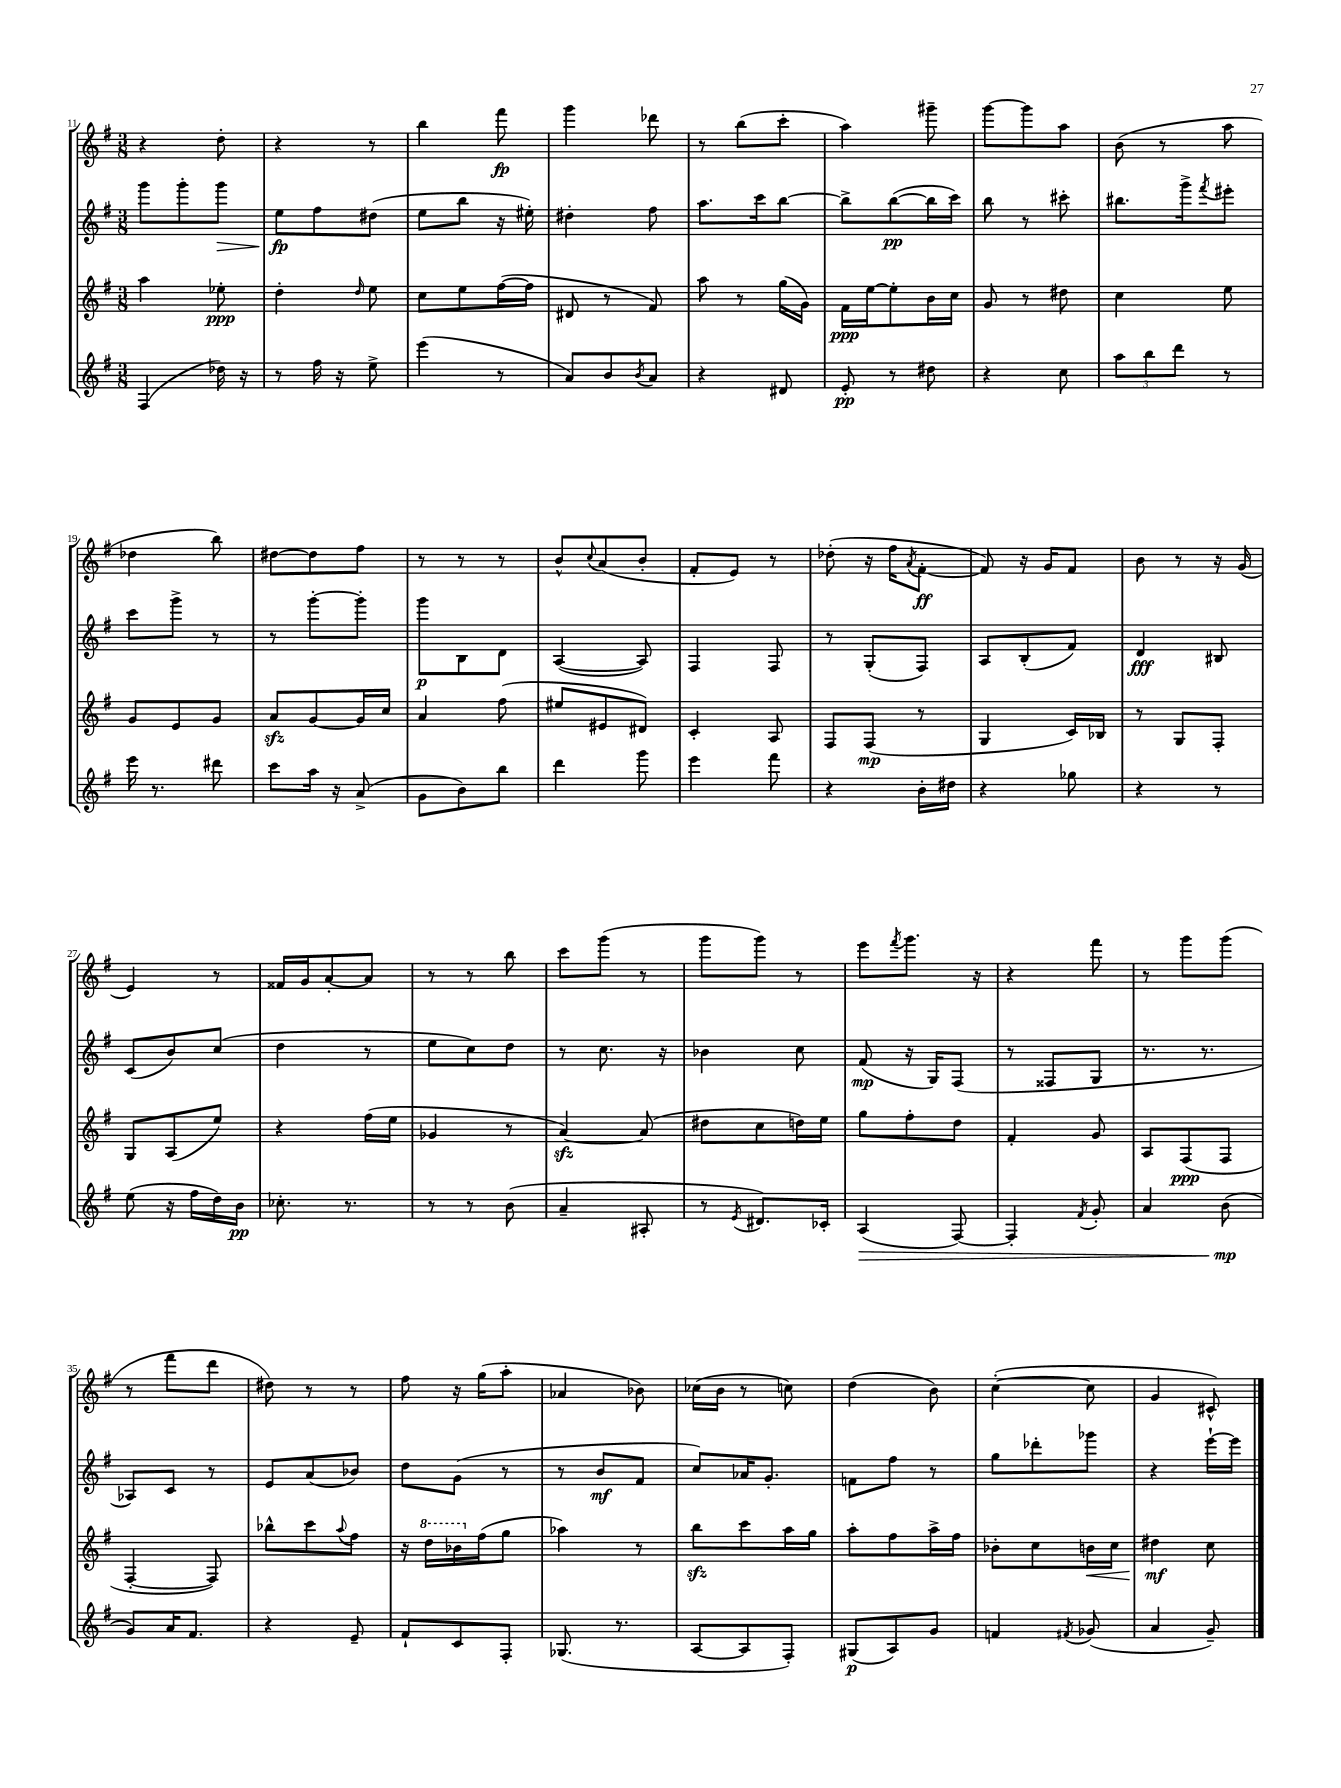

**kern	**dynam	**kern	**dynam	**kern	**dynam	**kern	**dynam
*part4	*part4	*part3	*part3	*part2	*part2	*part1	*part1
*staff4	*staff4	*staff3	*staff3	*staff2	*staff2	*staff1	*staff1
*clefG2	*	*clefG2	*	*clefG2	*	*clefG2	*
*k[f#]	*	*k[f#]	*	*k[f#]	*	*k[f#]	*
*M3/8	*	*M3/8	*	*M3/8	*	*M3/8	*
=11	=11	=11	=11	=11	=11	=11	=11
(4F#/	.	4aa\	.	8ggg\L	.	4r	.
.	.	.	.	8ggg'\	.	.	.
!	!	!	!	!	!LO:HP:b	!	!
16dd-X\)	.	8ee-X'\	ppp	8ggg\J	>	8dd'\	.
16r	.	.	.	.	.	.	.
=12	=12	=12	=12	=12	=12	=12	=12
8r	.	4dd'\	.	8ee\L	fp	4r	.
16ff#\	.	.	.	8ff#\	]	.	.
16r	.	.	.	.	.	.	.
.	.	16qqdd/	.	.	.	.	.
8ee^\	.	8ee\	.	(8dd#X\J	.	8r	.
=13	=13	=13	=13	=13	=13	=13	=13
(4eee\	.	8cc\L	.	8ee\L	.	4bb\	.
.	.	8ee\	.	8bb\J	.	.	.
8r	.	([16ff#\L	.	16r	.	8fff#\	fp
.	.	16ff#\JJ]	.	16ee#X'\)	.	.	.
=14	=14	=14	=14	=14	=14	=14	=14
8a/L)	.	8d#X/	.	4dd#X'\	.	4ggg\	.
8b/	.	8r	.	.	.	.	.
8qb/	.	.	.	.	.	.	.
8a/J	.	8f#/)	.	8ff#\	.	8ddd-X\	.
=15	=15	=15	=15	=15	=15	=15	=15
4r	.	8aa\	.	8.aa\L	.	8r	.
.	.	8r	.	.	.	(8bb\L	.
.	.	.	.	16ccc\k	.	.	.
8d#X/	.	(16gg\LL	.	[8bb\J	.	8ccc'\J	.
.	.	16g\JJ)	.	.	.	.	.
=16	=16	=16	=16	=16	=16	=16	=16
8e'/	pp	16f#\LL	ppp	8bb^\L]	.	4aa\)	.
.	.	[16ee\J	.	.	.	.	.
8r	.	8ee'\]	.	([8bb\	pp	.	.
8dd#X\	.	16b\L	.	16bb\L]	.	8ggg#X~\	.
.	.	16cc\JJ	.	16ccc\JJ)	.	.	.
=17	=17	=17	=17	=17	=17	=17	=17
4r	.	8g/	.	8bb\	.	[8ggg\L	.
.	.	8r	.	8r	.	8ggg\]	.
8cc\	.	8dd#X\	.	8ccc#X'\	.	8aa\J	.
=18	=18	=18	=18	=18	=18	=18	=18
12aa\L	.	4cc\	.	8.bb#X\L	.	(8b\	.
12bb\	.	.	.	.	.	.	.
.	.	.	.	.	.	8r	.
12ddd\J	.	.	.	.	.	.	.
.	.	.	.	16ggg^\k	.	.	.
.	.	.	.	8qfff#/	.	.	.
8r	.	8ee\	.	8eee#X'\J	.	8aa\	.
!!LO:LB:g=z
=19	=19	=19	=19	=19	=19	=19	=19
16eee\	.	8g/L	.	8ccc\L	.	4dd-X\	.
8.r	.	.	.	.	.	.	.
.	.	8e/	.	8ggg^\J	.	.	.
8ddd#X\	.	8g/J	.	8r	.	8bb\)	.
=20	=20	=20	=20	=20	=20	=20	=20
8ccc\L	.	8azz/L	.	8r	.	[8dd#X\L	.
16aa\Jk	.	[8g/	.	[8ggg'\L	.	8dd#\]	.
16r	.	.	.	.	.	.	.
(8a^/	.	16g/L]	.	8ggg'\J]	.	8ff#\J	.
.	.	16cc/JJ	.	.	.	.	.
=21	=21	=21	=21	=21	=21	=21	=21
8g\L	.	4a/	.	8ggg\L	p	8r	.
8b\)	.	.	.	8B\	.	8r	.
8bb\J	.	(8ff#\	.	8d\J	.	8r	.
=22	=22	=22	=22	=22	=22	=22	=22
4ddd\	.	8ee#X/L	.	([4A/	.	8b^^/L	.
.	.	.	.	.	.	8qqcc/	.
.	.	8e#X/	.	.	.	(8a/	.
8ggg\	.	8d#X/J)	.	8A/])	.	8b'/J	.
=23	=23	=23	=23	=23	=23	=23	=23
4eee\	.	4c'/	.	4F#/	.	8f#'/L	.
.	.	.	.	.	.	8e/J)	.
8fff#\	.	8A/	.	8F#/	.	8r	.
=24	=24	=24	=24	=24	=24	=24	=24
4r	.	8F#/L	.	8r	.	(8dd-X'\	.
.	.	(8F#/J	mp	(8G'/L	.	16r	.
.	.	.	.	.	.	16ff#\KL	.
.	.	.	.	.	.	8qa/	.
16b'\LL	.	8r	.	8F#/J)	.	[8f#'\J	ff
16dd#X\JJ	.	.	.	.	.	.	.
=25	=25	=25	=25	=25	=25	=25	=25
4r	.	4G/	.	8A/L	.	8f#/])	.
.	.	.	.	(8B'/	.	16r	.
.	.	.	.	.	.	16g/KL	.
8gg-X\	.	16c/LL)	.	8f#/J)	.	8f#/J	.
.	.	16B-X/JJ	.	.	.	.	.
=26	=26	=26	=26	=26	=26	=26	=26
4r	.	8r	.	4d/	fff	8b\	.
.	.	8G/L	.	.	.	8r	.
8r	.	8F#'/J	.	8B#X/	.	16r	.
.	.	.	.	.	.	(16g/	.
!!LO:LB:g=z
=27	=27	=27	=27	=27	=27	=27	=27
(8ee\	.	8G/L	.	(8c/L	.	4e/)	.
16r	.	(8A/	.	8b/)	.	.	.
16ff#\LL	.	.	.	.	.	.	.
16dd\)	.	8ee/J)	.	(8cc/J	.	8r	.
16b\JJ	pp	.	.	.	.	.	.
=28	=28	=28	=28	=28	=28	=28	=28
8.cc-X'\	.	4r	.	4dd\	.	16f##X/LL	.
.	.	.	.	.	.	16g/J	.
.	.	.	.	.	.	[8a'/	.
8.r	.	.	.	.	.	.	.
.	.	(16ff#\LL	.	8r	.	8a/J]	.
.	.	16ee\JJ	.	.	.	.	.
=29	=29	=29	=29	=29	=29	=29	=29
8r	.	4g-X/	.	8ee\L	.	8r	.
8r	.	.	.	8cc\)	.	8r	.
(8b\	.	8r	.	8dd\J	.	8bb\	.
=30	=30	=30	=30	=30	=30	=30	=30
4a~/	.	[4azz/)	.	8r	.	8ccc\L	.
.	.	.	.	8.cc\	.	(8ggg\J	.
8A#X'/	.	(8a/]	.	.	.	8r	.
.	.	.	.	16r	.	.	.
=31	=31	=31	=31	=31	=31	=31	=31
8r	.	8dd#X\L	.	4b-X\	.	8ggg\L	.
8qe/	.	.	.	.	.	.	.
8.d#X/L)	.	8cc\	.	.	.	8ggg\J)	.
.	.	16ddn\L)	.	8cc\	.	8r	.
16c-X'/Jk	.	16ee\JJ	.	.	.	.	.
=32	=32	=32	=32	=32	=32	=32	=32
!	!LO:HP:b	!	!	!	!	!	!
(4A/	>	8gg\L	.	(8f#/	mp	8eee\L	.
.	.	.	.	.	.	8qfff#/	.
.	.	8ff#'\	.	16r	.	8.ggg\J	.
.	.	.	.	16G/KL)	.	.	.
[8F#/)	.	8dd\J	.	(8F#/J	.	.	.
.	.	.	.	.	.	16r	.
=33	=33	=33	=33	=33	=33	=33	=33
4F#'/]	.	4f#'/	.	8r	.	4r	.
.	.	.	.	8F##X/L	.	.	.
8qf#/	.	.	.	.	.	.	.
8g'/	.	8g/	.	8G/J	.	8fff#\	.
=34	=34	=34	=34	=34	=34	=34	=34
4a/	.	8A/L	.	8.r	.	8r	.
.	.	(8F#/	ppp	.	.	8ggg\L	.
.	.	.	.	8.r	.	.	.
(8b\	mp	8F#/J	.	.	.	(8ggg\J	.
.	]	.	.	.	.	.	.
!!LO:LB:g=z
=35	=35	=35	=35	=35	=35	=35	=35
8g/L)	.	[4F#'/	.	8A-X/L)	.	8r	.
16a/K	.	.	.	8c/J	.	8fff#\L	.
8.f#/J	.	.	.	.	.	.	.
.	.	8F#/])	.	8r	.	8ddd\J	.
=36	=36	=36	=36	=36	=36	=36	=36
4r	.	8bb-X^^\L	.	8e/L	.	8dd#X\)	.
.	.	8ccc\	.	(8a/	.	8r	.
.	.	8qqaa/	.	.	.	.	.
8e~/	.	8ff#\J	.	8b-X/J)	.	8r	.
=37	=37	=37	=37	=37	=37	=37	=37
8f#`/L	.	16r	.	8dd\L	.	8ff#\	.
*	*	*8va	*	*	*	*	*
.	.	16ddd\LL	.	.	.	.	.
8c/	.	16bb-X\	.	(8g\J	.	16r	.
*	*	*X8va	*	*	*	*	*
.	.	(16ff#\J	.	.	.	(16gg\KL	.
8F#'/J	.	8gg\J	.	8r	.	8aa'\J	.
=38	=38	=38	=38	=38	=38	=38	=38
(8.G-X/	.	4aa-X\)	.	8r	.	4a-X/	.
.	.	.	.	8b/L	mf	.	.
8.r	.	.	.	.	.	.	.
.	.	8r	.	8f#/J	.	8b-X\)	.
=39	=39	=39	=39	=39	=39	=39	=39
[8A/L	.	8bbzz\L	.	8cc/L)	.	(16cc-X\LL	.
.	.	.	.	.	.	16b\JJ	.
8A/]	.	8ccc\	.	16a-X/K	.	8r	.
.	.	.	.	8.g'/J	.	.	.
8F#'/J)	.	16aa\L	.	.	.	8ccn\)	.
.	.	16gg\JJ	.	.	.	.	.
=40	=40	=40	=40	=40	=40	=40	=40
(8G#X/L	p	8aa'\L	.	8fn\L	.	(4dd\	.
8A/)	.	8ff#\	.	8ff#\J	.	.	.
8g/J	.	16aa^\L	.	8r	.	8b\)	.
.	.	16ff#\JJ	.	.	.	.	.
=41	=41	=41	=41	=41	=41	=41	=41
4fn/	.	8b-X'\L	.	8gg\L	.	([4cc'\	.
.	.	8cc\	.	8ddd-X'\	.	.	.
8qf#X/	.	.	.	.	.	.	.
!	!	!	!LO:HP:b	!	!	!	!
(8g-X/	.	16bn\L	<	8ggg-X\J	.	8cc\]	.
.	.	16cc\JJ	.	.	.	.	.
=42	=42	=42	=42	=42	=42	=42	=42
4a/	.	4dd#X\	mf	4r	.	4g/	.
8g~/)	.	8cc\	[	[16eee`\LL	.	8c#X^^/)	.
.	.	.	.	16eee\JJ]	.	.	.
==	==	==	==	==	==	==	==
*-	*-	*-	*-	*-	*-	*-	*-
